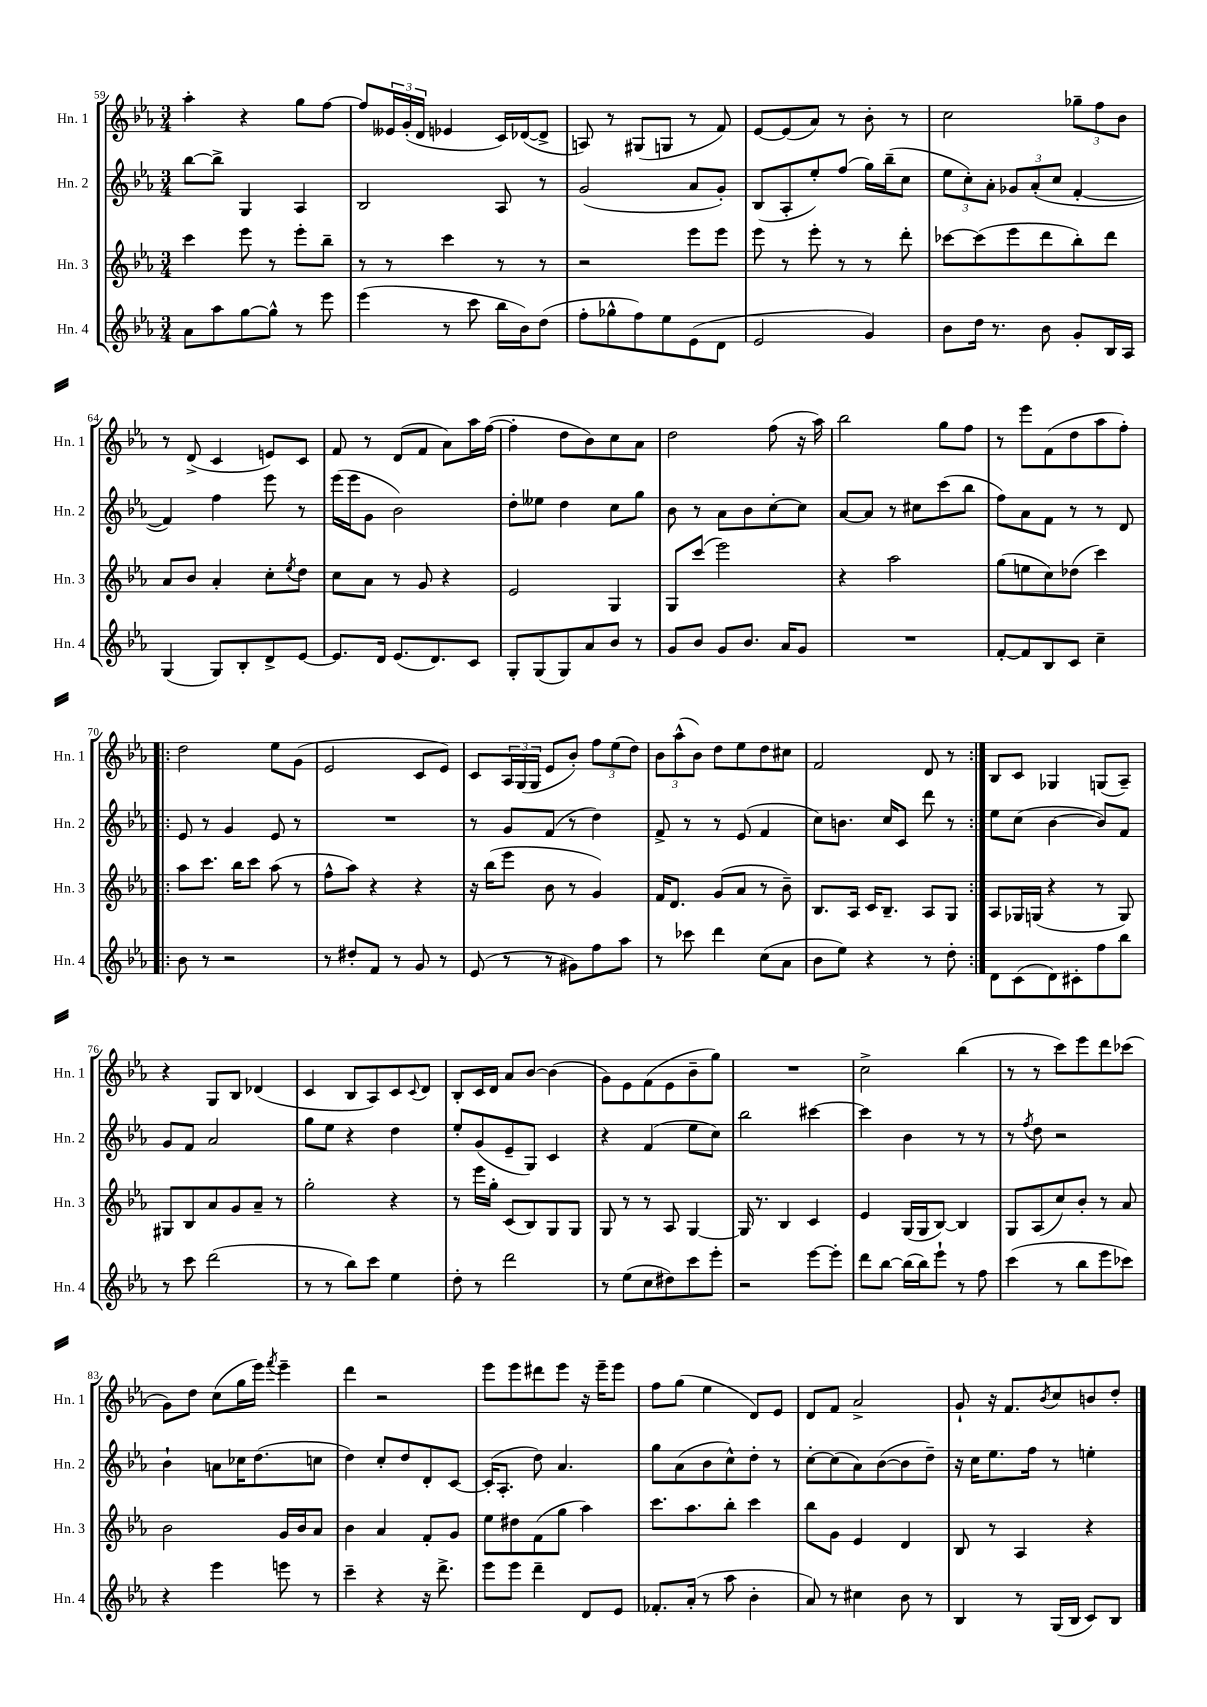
<<
\new StaffGroup <<
\new Staff = "s0" \with { instrumentName = "Hn. 1" shortInstrumentName = "Hn. 1" } {
    \clef treble \key ees \major \numericTimeSignature \time 3/4
    aes''4-. r4 g''8 f''8~ |
    f''8 \tuplet 3/2 { eeses'16 g'16-.( d'16 } ees'4 c'16) des'16~( des'8-> |
    a8) r8 gis8( g8 r8 f'8) |
    ees'8~ ees'8( aes'8) r8 bes'8-. r8 |
    c''2 \tuplet 3/2 { ges''8-- f''8 bes'8 } |
    r8 d'8->( c'4 e'8) c'8 |
    f'8 r8 d'8( f'8 aes'8) aes''16 f''16~( |
    f''4-. d''8 bes'8) c''8 aes'8 |
    d''2 f''8( r16 aes''16) |
    bes''2 g''8 f''8 |
    r8 ees'''8 f'8( d''8 aes''8 f''8-.) |
    \repeat volta 2 { d''2 ees''8 g'8( |
    ees'2 c'8 ees'8) |
    c'8 \tuplet 3/2 { aes16 g16( g16 } ees'8 bes'8-.) \tuplet 3/2 { f''8 ees''8( d''8) } |
    \tuplet 3/2 { bes'8 aes''8-^( bes'8) } d''8 ees''8 d''8 cis''8 |
    f'2 d'8 r8 | }
    bes8 c'8 ges4 g8( aes8--) |
    r4 g8 bes8 des'4( |
    c'4 bes8 aes8) c'8 \appoggiatura { c'8 } d'8 |
    bes8-. c'16 d'16 aes'8 bes'8~ bes'4( |
    g'8) ees'8 f'8( ees'8 bes'8-- g''8) |
    R2. |
    c''2-> bes''4( |
    r8 r8 c'''8) ees'''8 d'''8 ces'''8( |
    g'8) d''8 c''8( g''16 ees'''16) \acciaccatura { f'''8 } ees'''4-- |
    d'''4 r2 |
    ees'''8 ees'''8 dis'''8 ees'''8 r16 ees'''16-- ees'''8 |
    f''8 g''8( ees''4 d'8) ees'8 |
    d'8 f'8 aes'2-> |
    g'8-! r16 f'8. \acciaccatura { bes'8 } c''8 b'8 d''8-. \bar "|." |
}
\new Staff = "s1" \with { instrumentName = "Hn. 2" shortInstrumentName = "Hn. 2" } {
    \clef treble \key ees \major \numericTimeSignature \time 3/4
    bes''8~ bes''8-> g4 aes4 |
    bes2 aes8 r8 |
    g'2( aes'8 g'8-.) |
    bes8( aes8-. ees''8-.) f''8( g''16) bes''16--( c''8 |
    \tuplet 3/2 { ees''8 c''8-.) aes'8-. } \tuplet 3/2 { ges'8 aes'8-.( c''8 } f'4~-. |
    f'4) f''4 ees'''8 r8 |
    ees'''16( ees'''16 g'8 bes'2) |
    d''8-. eeses''8 d''4 c''8 g''8 |
    bes'8 r8 aes'8 bes'8 c''8~-. c''8 |
    aes'8~ aes'8 r8 cis''8 c'''8( bes''8 |
    f''8) aes'8 f'8 r8 r8 d'8 |
    \repeat volta 2 { ees'8 r8 g'4 ees'8 r8 |
    R2. |
    r8 g'8 f'8( r8 d''4) |
    f'8-> r8 r8 ees'8( f'4 |
    c''8) b'8. c''16 c'8 d'''8 r8 | }
    ees''8 c''8( bes'4~ bes'8) f'8 |
    g'8 f'8 aes'2 |
    g''8 ees''8 r4 d''4 |
    ees''8-. g'8( ees'8-- g8) c'4 |
    r4 f'4( ees''8 c''8) |
    bes''2 cis'''4~ |
    cis'''4 bes'4 r8 r8 |
    r8 \acciaccatura { f''8 } d''8 r2 |
    bes'4-! a'8 ces''16 d''8.( c''8 |
    d''4) c''8-. d''8 d'8-. c'8~ |
    c'16-.( aes8.-. d''8) aes'4. |
    g''8 aes'8( bes'8 c''8-^) d''8-. r8 |
    c''8~-. c''8( aes'8) bes'8~( bes'8 d''8--) |
    r16 c''16 ees''8. f''16 r8 e''4-. \bar "|." |
}
\new Staff = "s2" \with { instrumentName = "Hn. 3" shortInstrumentName = "Hn. 3" } {
    \clef treble \key ees \major \numericTimeSignature \time 3/4
    c'''4 ees'''8 r8 ees'''8-. bes''8-- |
    r8 r8 c'''4 r8 r8 |
    r2 ees'''8 ees'''8 |
    ees'''8 r8 ees'''8-. r8 r8 d'''8-. |
    ces'''8~ ces'''8( ees'''8 d'''8 bes''8-.) d'''8 |
    aes'8 bes'8 aes'4-. c''8-. \acciaccatura { ees''8 } d''8 |
    c''8 aes'8 r8 g'8 r4 |
    ees'2 g4 |
    g8 c'''8( ees'''2) |
    r4 aes''2 |
    g''8( e''8 c''8) des''8( c'''4) |
    \repeat volta 2 { aes''8 c'''8. bes''16 c'''8 aes''8( r8 |
    f''8-^ aes''8) r4 r4 |
    r16 bes''16( ees'''8 bes'8 r8 g'4) |
    f'16 d'8. g'8( aes'8 r8 bes'8--) |
    bes8. aes16 c'16 bes8.-- aes8 g8 | }
    aes8 ges16 g16( r4 r8 g8) |
    gis8 bes8 aes'8 g'8 aes'8-- r8 |
    g''2-. r4 |
    r8 ees'''16 g''16-. c'8( bes8) g8 g8 |
    g8 r8 r8 aes8 g4~ |
    g16 r8. bes4 c'4 |
    ees'4 g16( g16 bes8~) bes4 |
    g8 aes8( c''8) bes'8-. r8 aes'8 |
    bes'2 g'16 bes'16 aes'8 |
    bes'4 aes'4 f'8-. g'8 |
    ees''8 dis''8 f'8( g''8 aes''4) |
    c'''8. aes''8. bes''8-. c'''4 |
    bes''8 g'8 ees'4 d'4 |
    bes8 r8 aes4 r4 \bar "|." |
}
\new Staff = "s3" \with { instrumentName = "Hn. 4" shortInstrumentName = "Hn. 4" } {
    \clef treble \key ees \major \numericTimeSignature \time 3/4
    aes'8 aes''8 g''8~ g''8-^ r8 ees'''8 |
    ees'''4( r8 c'''8 bes''16 bes'16) d''8( |
    f''8-. ges''8-^ f''8) ees''8 ees'8( d'8 |
    ees'2 g'4) |
    bes'8 d''16 r8. bes'8 g'8-. bes16 aes16 |
    g4( g8) bes8-. d'8-> ees'8~ |
    ees'8. d'16 ees'8.( d'8.) c'8 |
    g8-. g8( g8) aes'8 bes'8 r8 |
    g'8 bes'8 g'8 bes'8. aes'16 g'8 |
    R2. |
    f'8~-. f'8 bes8 c'8 c''4-- |
    \repeat volta 2 { bes'8 r8 r2 |
    r8 dis''8-. f'8 r8 g'8 r8 |
    ees'8( r8 r8 gis'8) f''8 aes''8 |
    r8 ces'''8 d'''4 c''8( aes'8 |
    bes'8 ees''8) r4 r8 d''8-. | }
    d'8 c'8( d'8) cis'8-. f''8 bes''8 |
    r8 c'''8 d'''2( |
    r8 r8 bes''8) c'''8 ees''4 |
    d''8-. r8 d'''2 |
    r8 ees''8( c''8 dis''8) c'''8 ees'''8-. |
    r2 ees'''8~ ees'''8-. |
    d'''8 bes''8~ bes''16( bes''16) ees'''8-! r8 f''8 |
    c'''4( r8 bes''8 ees'''8 ces'''8) |
    r4 ees'''4 e'''8 r8 |
    c'''4-- r4 r16 d'''8.-> |
    ees'''8 ees'''8 d'''4-- d'8 ees'8 |
    fes'8.-. aes'16-.( r8 aes''8 bes'4-. |
    aes'8) r8 cis''4 bes'8 r8 |
    bes4 r8 g16( bes16 c'8) bes8 \bar "|." |
}
>>
>>
\layout { \context { \Score currentBarNumber = #59 } }
